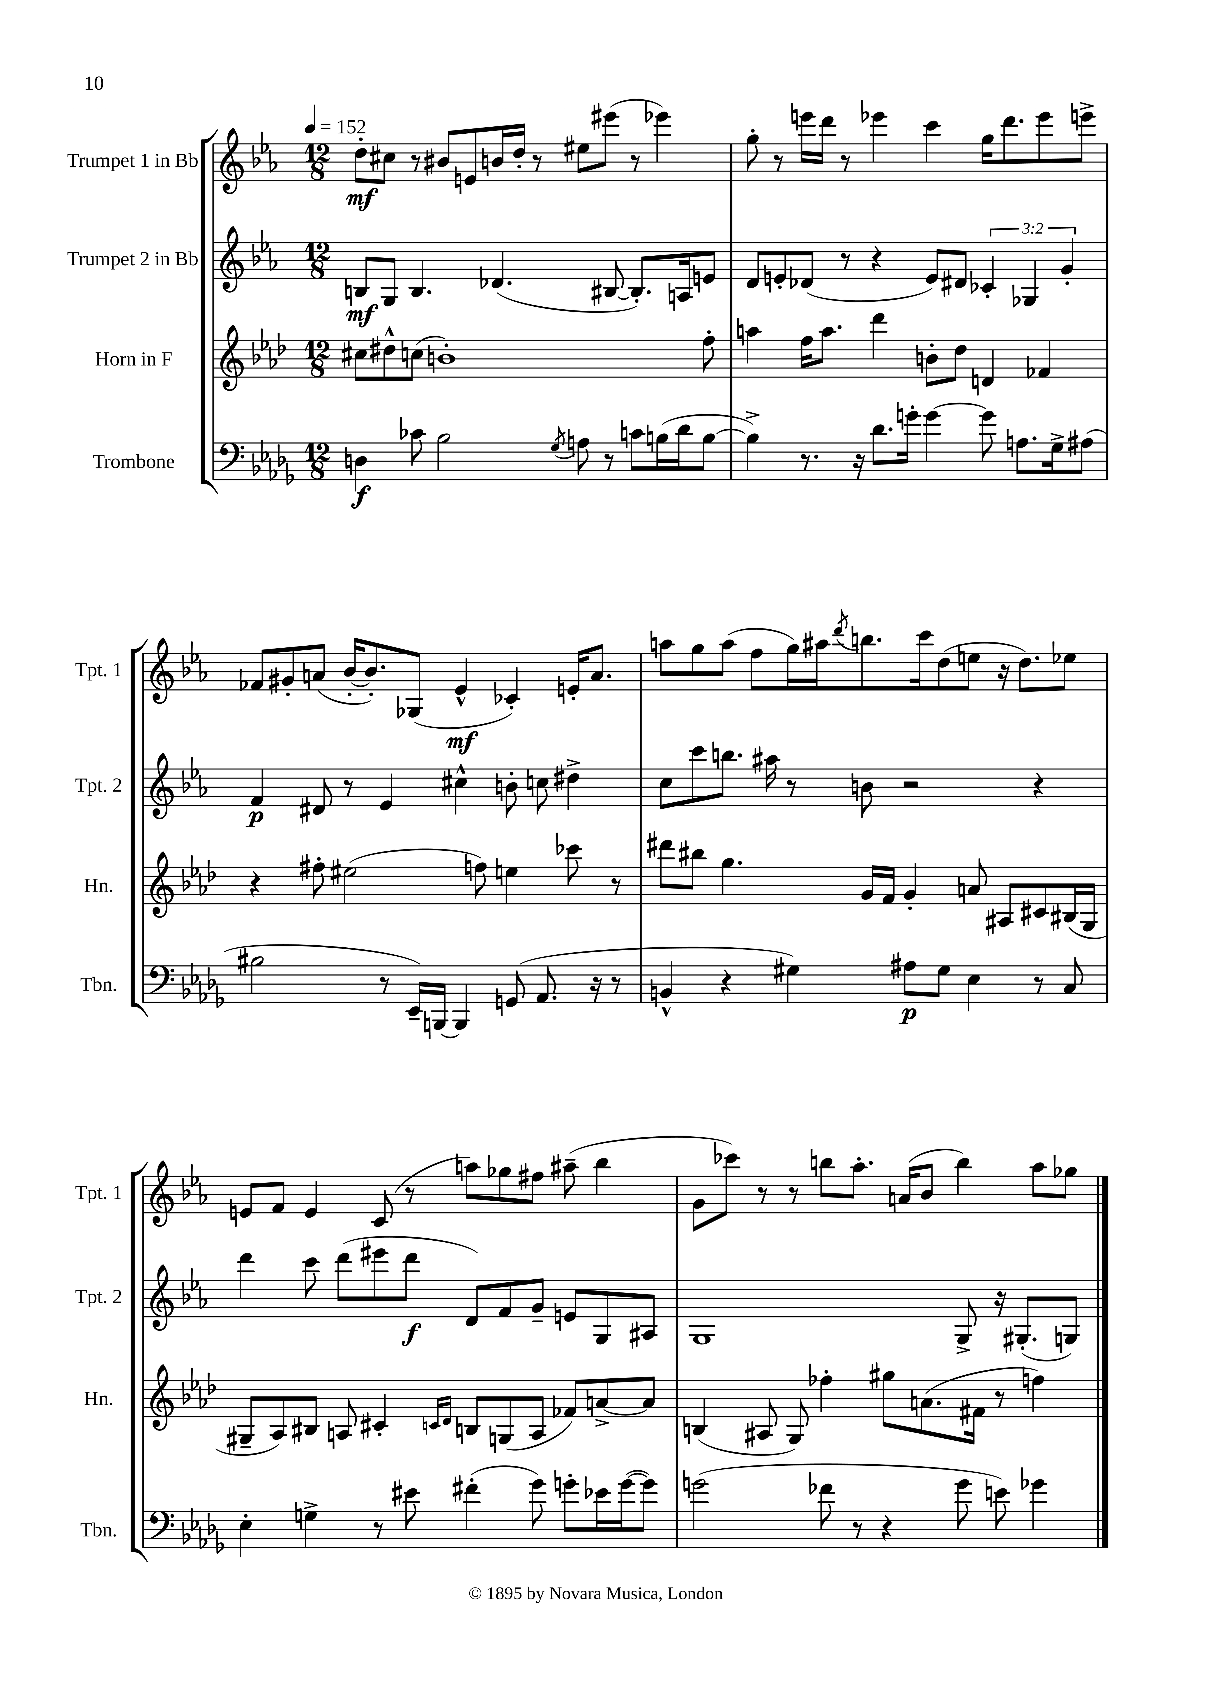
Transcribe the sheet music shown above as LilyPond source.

<<
\new StaffGroup <<
\new Staff = "s0" \with { instrumentName = "Trumpet 1 in Bb" shortInstrumentName = "Tpt. 1" } {
    \clef treble \key ees \major \numericTimeSignature \time 12/8 \tempo 4 = 152
    d''8-.\mf cis''8 r8 bis'8 e'8 b'16 d''16-. r8 eis''8 eis'''8( r8 ees'''4) |
    g''8-. r8 e'''16 d'''16 r8 ees'''4 c'''4 g''16 d'''8. ees'''8 e'''8-> |
    fes'8 gis'8-. a'8( bes'16~-. bes'8.-.) ges8( ees'4-^\mf ces'4-.) e'16-. a'8. |
    a''8 g''8 a''8( f''8 g''16) ais''16 \acciaccatura { d'''8 } b''8. c'''16 d''8( e''8 r16 d''8.) ees''8 |
    e'8 f'8 e'4 c'8( r8 a''8) ges''8 fis''8 ais''8--( bes''4 |
    g'8 ces'''8) r8 r8 b''8 aes''8.-. a'16( bes'8 b''4) aes''8 ges''8 \bar "|." |
}
\new Staff = "s1" \with { instrumentName = "Trumpet 2 in Bb" shortInstrumentName = "Tpt. 2" } {
    \clef treble \key ees \major \numericTimeSignature \time 12/8 \override Staff.TupletNumber.text = #tuplet-number::calc-fraction-text
    b8\mf g8 b4. des'4.( bis8~ bis8.-.) a16 e'8 |
    d'8 e'8-. des'8( r8 r4 e'8) dis'8 \tuplet 3/2 { ces'4-. ges4 g'4-. } |
    f'4\p dis'8 r8 ees'4 cis''4-^ b'8-. c''8 dis''4-> |
    c''8 c'''8 b''8. ais''16 r8 b'8 r2 r4 |
    d'''4 c'''8 d'''8( eis'''8 d'''8\f d'8) f'8 g'8-- e'8 g8 ais8 |
    g1 g8-> r16 gis8.-.( g8) \bar "|." |
}
\new Staff = "s2" \with { instrumentName = "Horn in F" shortInstrumentName = "Hn." } {
    \clef treble \key aes \major \numericTimeSignature \time 12/8
    cis''8 dis''8-^ c''8( b'1-.) f''8-. |
    a''4 f''16 a''8. des'''4 b'8-. des''8 d'4 fes'4 |
    r4 fis''8-. eis''2( f''8) e''4 ces'''8 r8 |
    dis'''8 bis''8 g''4. g'16 f'16 g'4-. a'8 ais8 cis'8 bis16( g16 |
    gis8-- aes8) bis8 a8 cis'4-. \grace { c'16 des'16 } b8 g8( a8 fes'8) a'8~-> a'8 |
    b4( ais8 g8) fes''4-. gis''8 a'8.( fis'16 r8 f''4) \bar "|." |
}
\new Staff = "s3" \with { instrumentName = "Trombone" shortInstrumentName = "Tbn." } {
    \clef bass \key des \major \numericTimeSignature \time 12/8
    d4\f ces'8 bes2 \acciaccatura { ges8 } a8 r8 c'8 b16( des'16 b8~ |
    b4->) r8. r16 des'8. g'16-. g'4~ g'8 a8. ges16-> ais8( |
    bis2 r8 ees,16--) b,,16~ b,,4 g,8( aes,8. r16 r8 |
    b,4-^ r4 gis4) ais8\p gis8 ees4 r8 c8 |
    ees4-. g4-> r8 eis'8 fis'4-.( ges'8) g'8-. ees'16 g'16~( g'8) |
    g'2( fes'8 r8 r4 g'8 e'8) ges'4 \bar "|." |
}
>>
>>
\layout { \context { \Score \remove "Bar_number_engraver" } }
